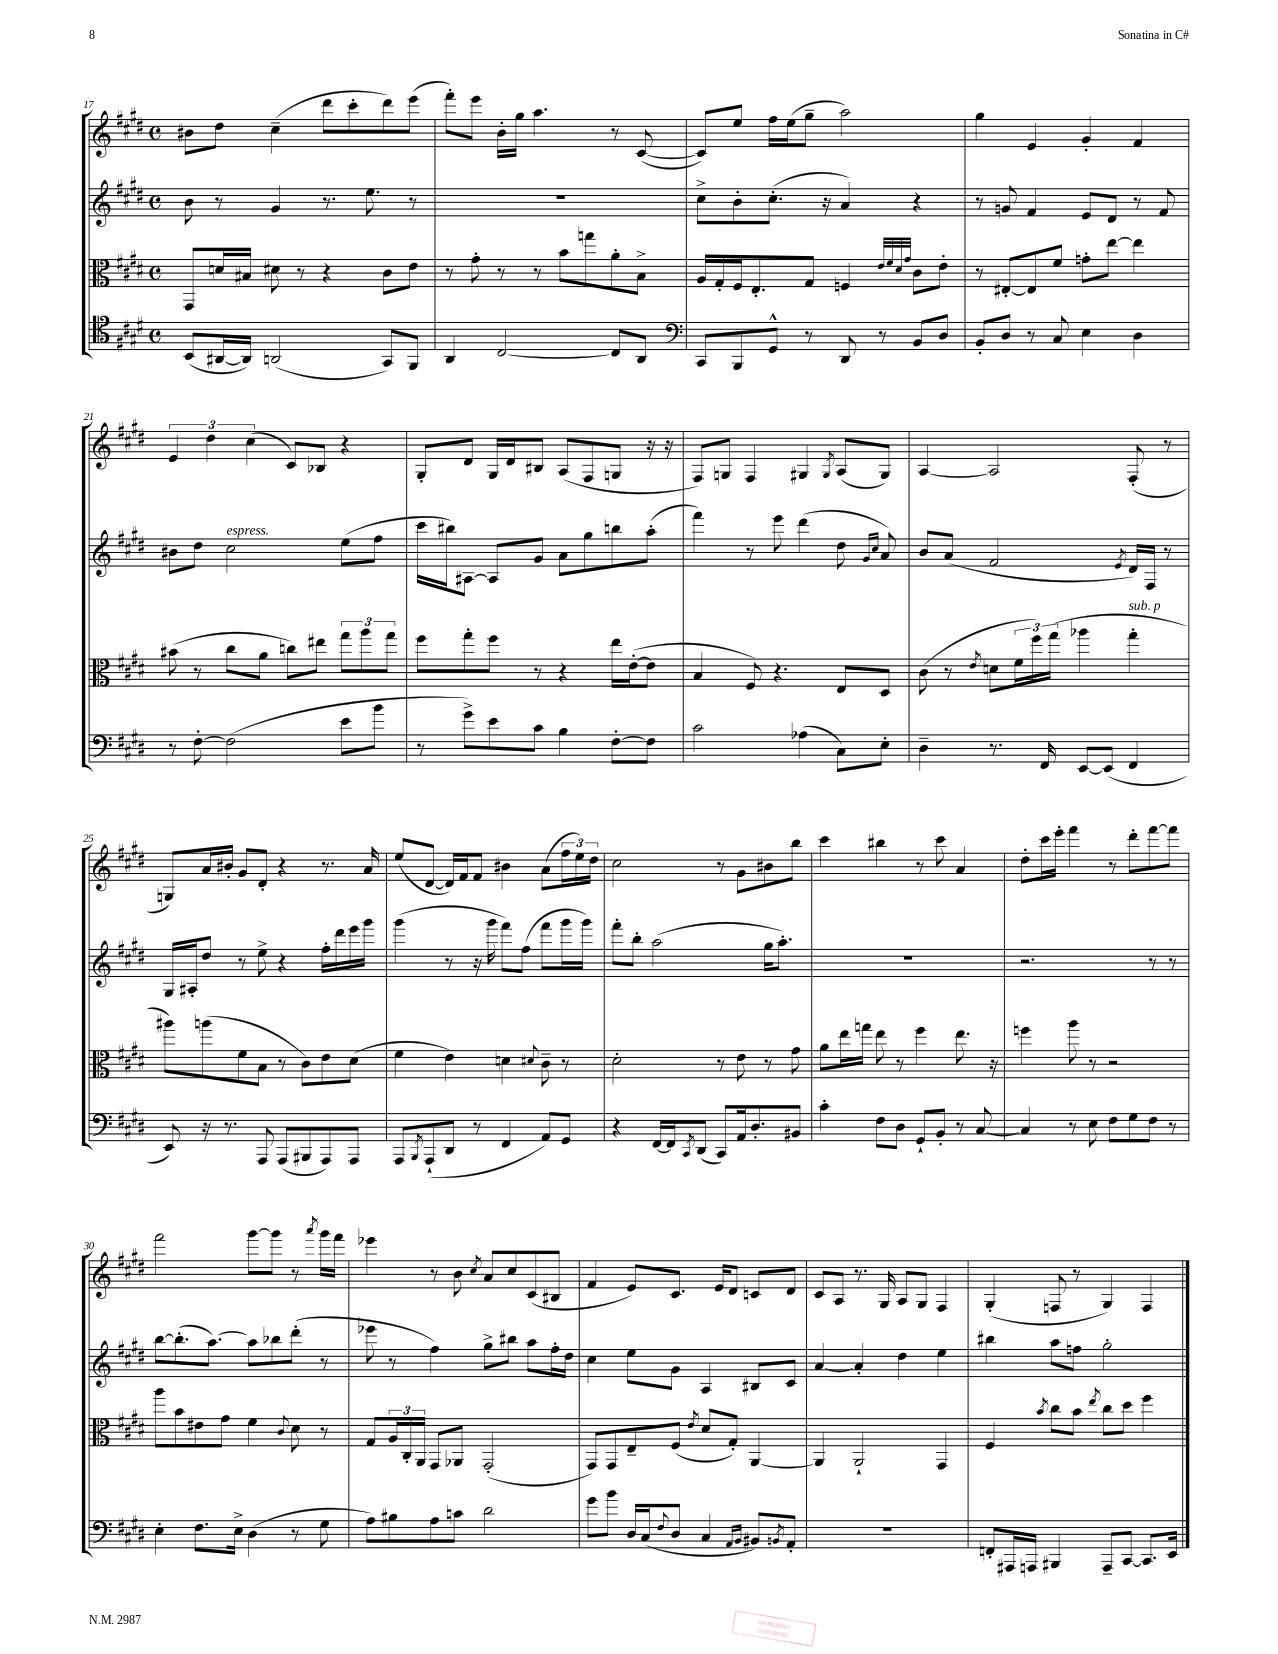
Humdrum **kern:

**kern	**kern	**kern	**kern
*staff4	*staff3	*staff2	*staff1
*clefC4	*clefC3	*clefG2	*clefG2
*k[f#c#g#d#]	*k[f#c#g#d#]	*k[f#c#g#d#]	*k[f#c#g#d#]
*M4/4	*M4/4	*M4/4	*M4/4
*met(c)	*met(c)	*met(c)	*met(c)
(8BB	8GG#	8b	8b#
[16AA#	16d	8r	8dd#
16AA#])	16B#	.	.
(2AA	8d#	4g#	(4cc#~
.	8r	.	.
.	4r	8.r	8ddd#
.	.	.	8ccc#'
.	.	8.ee	.
8GG#)	8c#	.	8ddd#)
8FF#	8e	8r	(8eee
=	=	=	=
4AA	8r	1r	8fff#')
.	8g#'	.	8eee
[2C#	8r	.	16b'
.	.	.	16gg#
.	8r	.	4.aa
.	8b	.	.
.	8gg	.	.
8C#]	8a'	.	8r
8AA	8B^	.	([8c#
=	=	=	=
*clefF4	*	*	*
8CC#	16A	8cc#^	8c#])
.	16G#'	.	.
8BBB	16F#	8b'	8ee
.	8.E'	.	.
8GG#^^	.	(8.cc#'	16ff#
.	.	.	(16ee
8r	8G#	.	8gg#~
.	.	16r	.
8DD#	4F	4a)	2aa)
8r	.	.	.
.	32qqe	.	.
.	32qqf#	.	.
.	32qqd#	.	.
.	32qqg#	.	.
8BB	8c#	4r	.
8D#	8e'	.	.
=	=	=	=
8BB'	8r	8r	4gg#
8D#	[8E#'	8g	.
8r	8E#]	4f#	4e
8C#	8f#	.	.
4E	8g'	8e	4g#'
.	[8ee	8d#	.
4D#	4ee]	8r	4f#
.	.	8f#	.
=	=	=	=
8r	(8b#	8b#	6e
[8F#'	8r	8dd#	.
.	.	.	6dd#
(2F#]	8cc#	2cc#	.
.	.	.	(6cc#
.	8a	.	.
.	8cc)	.	8c#)
.	8ee#	.	8B-
8e	12gg#	(8ee	4r
.	12aa	.	.
8b	.	8ff#	.
.	12gg#	.	.
=	=	=	=
8r	8ff#	16ccc#	8G#'
.	.	16bb#)	.
8g#^)	8gg#'	[8A#	8d#
8e	8ff#	8A#]	16G#
.	.	.	16d#
8c#	8r	8g#	8B#
4B	4r	8a	(8A
.	.	8gg#	8F#
[8F#'	16ee	8bb	8G
.	([16e'	.	.
8F#]	8e]	(8aa'	16r
.	.	.	16r
=	=	=	=
2c#	4B	4fff#)	8F#)
.	.	.	8G
.	8F#)	8r	4F#
.	4.r	8eee	.
(4A-	.	(4ddd#	4G#
.	.	.	8qG#
8C#)	8E	8dd#	(8A
.	.	16qqg#	.
.	.	16qqcc#	.
8E'	8D#	8a)	8G#)
=	=	=	=
4D#~	(8c#	8b	[4A
.	8r	(8a	.
.	8qe	.	.
8.r	8d	2f#	2A]
.	24f#	.	.
.	24ff#)	.	.
16FF#	.	.	.
.	(24gg#	.	.
[8EE	4aa-	.	.
(8EE]	.	.	.
.	.	8qe	.
4FF#	4gg#'	16d#)	(8F#'
.	.	16F#	.
.	.	8r	8r
=	=	=	=
8EE)	8aa#)	16G#	8G)
.	.	16A#'	.
16r	(8aa	8dd#	16a
8.r	.	.	16b#'
.	8f#	8r	8g#
8AAA	8B	8ee^	8d#'
(8AAA	8r	4r	4r
8BBB#	8c#)	.	.
8AAA)	8e	16ff#'	8.r
.	.	16ddd#	.
8AAA	(8d#	16eee	.
.	.	16ggg#	16a
=	=	=	=
8AAA	4f#	(4ggg#	(8ee
8qBBB	.	.	.
(8AAA`	.	.	[8d#
8DD#	4e)	8r	16d#])
.	.	.	16f#
8r	.	16r	8f#
.	.	16ggg#	.
4FF#	4d	8fff#)	4b#
.	.	(8ff#	.
.	8qqd#	.	.
8AA)	8c#~	8fff#	(8a
8GG#	8r	16ggg#	24ff#
.	.	.	24ee)
.	.	16ggg#)	.
.	.	.	24dd#
=	=	=	=
4r	2d#'	8fff#'	2cc#
.	.	8bb'	.
[16FF#	.	(2aa	.
16FF#]	.	.	.
8qCC#	.	.	.
(8DD#	.	.	.
8CC#)	8r	.	8r
16AA	8e	.	8g#
8.D#'	.	.	.
.	8r	16gg#	8b#
.	.	8.aa')	.
8BB#	8g#	.	8bb
=	=	=	=
4c#'	8a	1r	4ccc#
.	16ee	.	.
.	16gg	.	.
8F#	8ee	.	4bb#
8D#	8r	.	.
8GG#`	4ff#	.	8r
8BB'	.	.	8ccc#
8r	8.ee	.	4a
[8C#	.	.	.
.	16r	.	.
=	=	=	=
4C#]	4ff	2.r	8dd#'
.	.	.	16ccc#
.	.	.	16eee'
8r	8aa	.	4fff#
8E	8r	.	.
8F#	2r	.	8r
8G#	.	.	8ddd#'
8F#	.	8r	[8fff#
8r	.	8r	8fff#]
=	=	=	=
4E'	8aa	[8bb	2fff#
.	8b	(8.bb']	.
8.F#	8e#	.	.
.	.	[8.aa)	.
.	8g#	.	.
16E^	.	.	.
(4D#	4f#	8aa]	[8ggg#
.	.	8bb-	8ggg#]
.	8qqc#	.	.
8r	8d#	(8ddd#'	8r
.	.	.	8qaaa
8G#	8r	8r	16ggg#
.	.	.	16fff#
=	=	=	=
8A)	8G#	8eee-	4eee-
8B#	24A	8r	.
.	24C#'	.	.
.	24AA	.	.
8A	8GG#	4ff#)	8r
8c	8AA-	.	8b
.	.	.	8qcc#
2d#	(2GG#'	8gg#^	8a
.	.	8bb#	8cc#
.	.	8aa	(8c#
.	.	16ff#'	8B#
.	.	16dd#	.
=	=	=	=
8g#	8GG#)	4cc#	4f#
8b	8GG#	.	.
16D#	8E~	8ee	8e)
(16C#	.	.	.
8qqF#	.	.	.
8D#	(8F#	8g#	8.c#
.	8qe	.	.
4C#	8d#	4A	.
.	.	.	16e
.	8G#')	.	8d#
16qqAA	.	.	.
16qqBB	.	.	.
8BB#)	[4AA	8B#	8c
8qBB	.	.	.
8AA'	.	8c#	8d#
=	=	=	=
1r	4AA]	[4a	8c#
.	.	.	8A
.	2AA`	4a']	8.r
.	.	.	16G#
.	.	4dd#	8A
.	.	.	8G#
.	4GG#	4ee	4F#
=	=	=	=
8FF'	4F#	4bb#	(4G#'
16AAA#	.	.	.
16AAA	.	.	.
.	8qb	.	.
4BBB#	8cc#	8aa	8F
.	8b	8ff	8r
.	8qee	.	.
8AAA~	8cc#	2gg#'	4G#)
[8CC#	8dd#	.	.
8.CC#]	4ff#	.	4F
16EE	.	.	.
==	==	==	==
*-	*-	*-	*-
